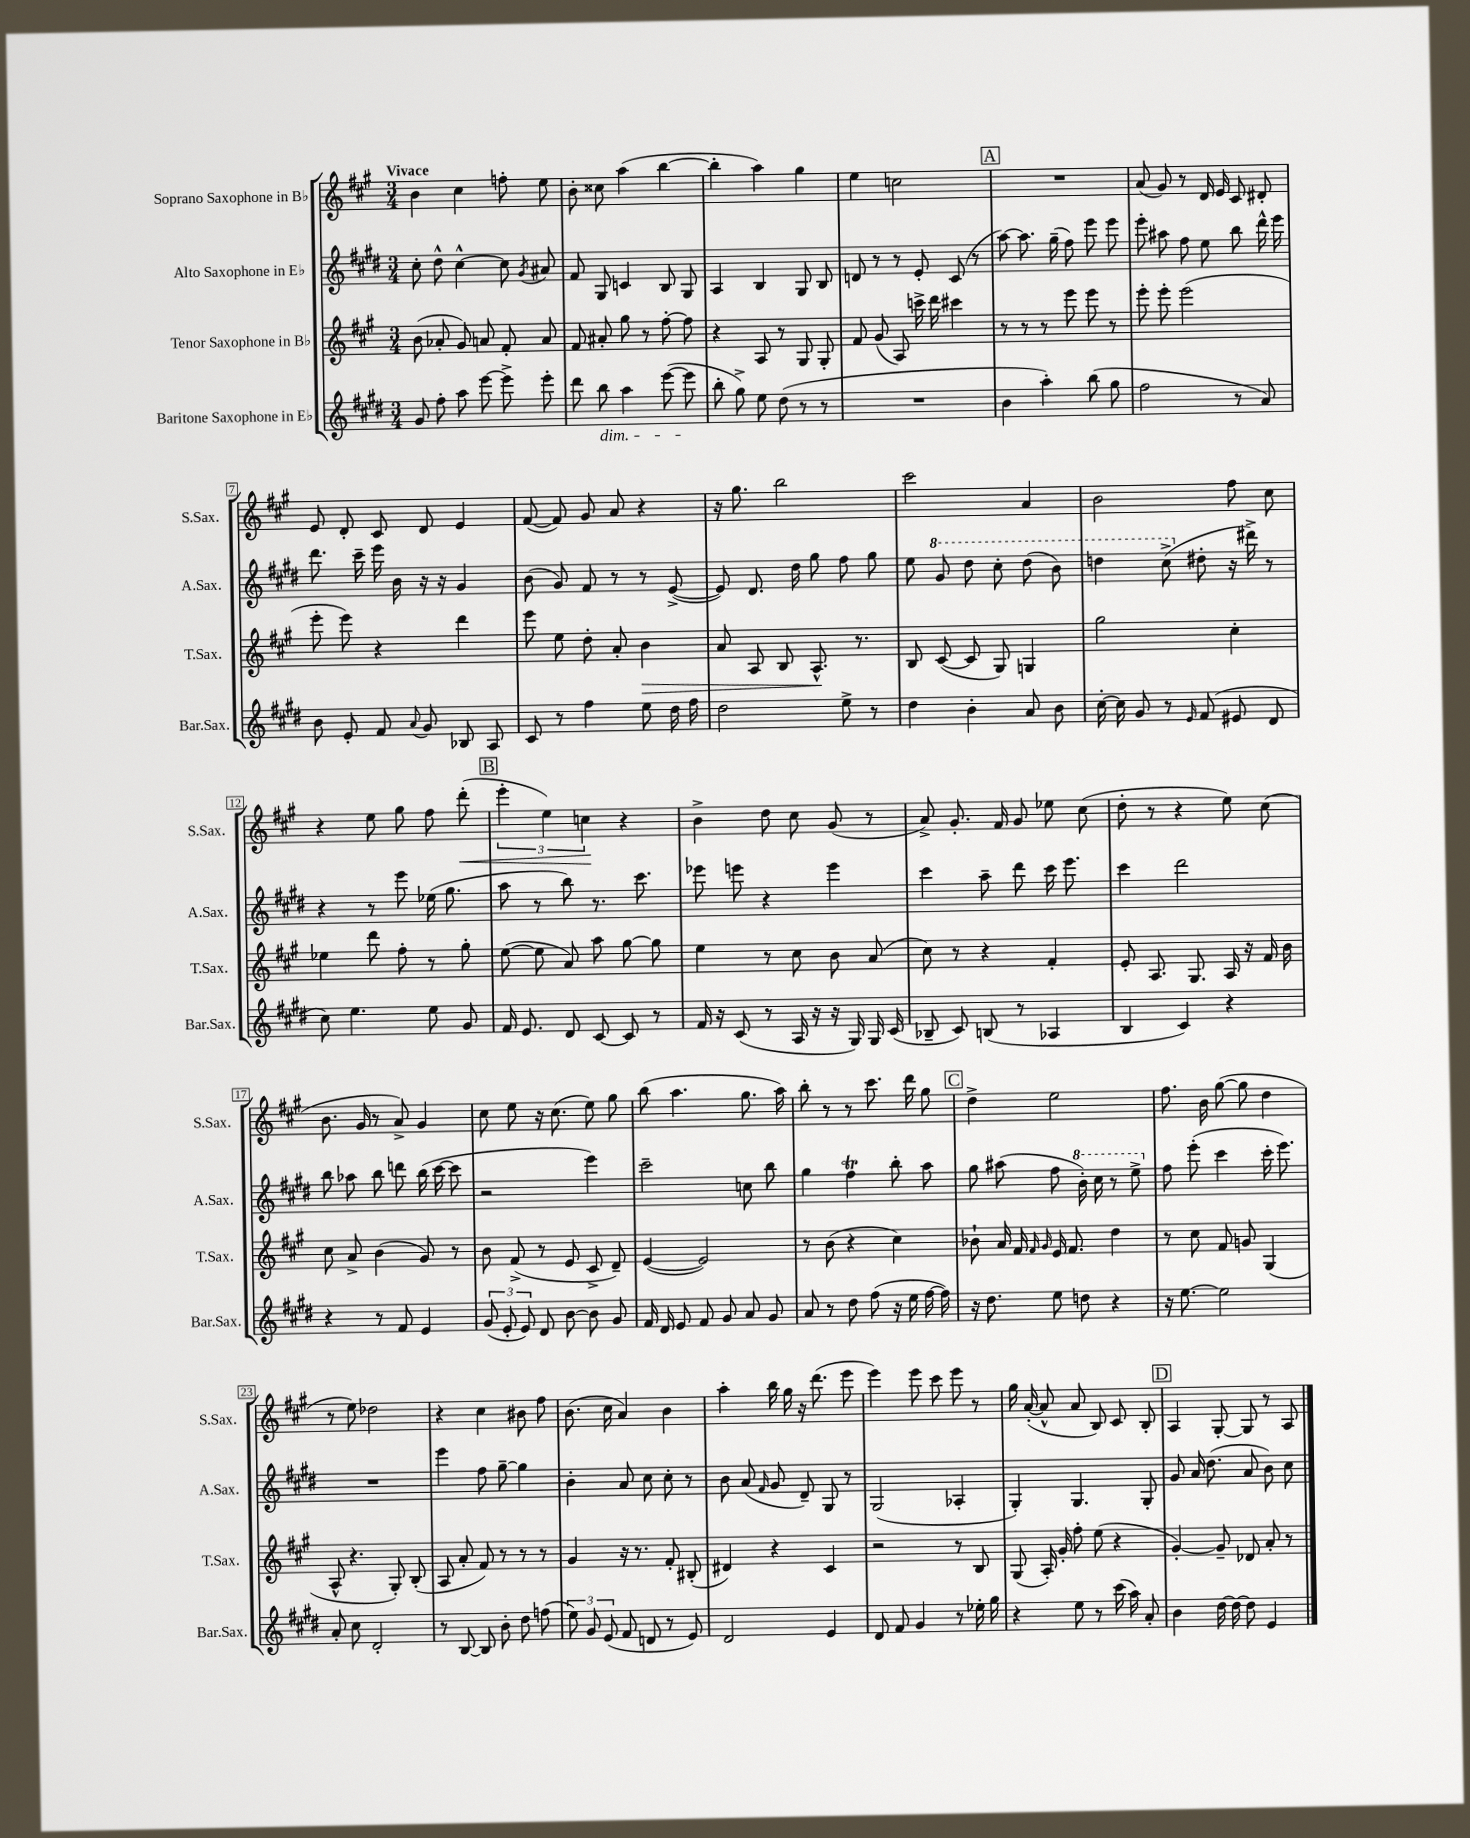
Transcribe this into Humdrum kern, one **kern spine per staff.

**kern	**kern	**kern	**kern
*staff4	*staff3	*staff2	*staff1
*clefG2	*clefG2	*clefG2	*clefG2
*k[f#c#g#d#]	*k[f#c#g#]	*k[f#c#g#d#]	*k[f#c#g#]
*M3/4	*M3/4	*M3/4	*M3/4
8g#/	(8b\	8cc#'\	4b\
8ff#'\	8a-'/	8dd#^^\	.
8aa\	8g#/)	[4cc#^^\	4cc#\
[8eee\	8a/	.	.
8eee^\]	8f#'/	8cc#\]	8ff'\
.	.	8qg#/	.
8eee'\	8a/	8a#/	8ee\
=	=	=	=
8ddd#\	8f#/	8f#/	8b'\
8bb\	8a#'/	8G#/	8cc##\
4aa\	8gg#\	4c/	(4aa\
.	8r	.	.
([8eee\	[8ff#'\	8B/	[4bb\
8eee\]	8ff#\]	8G#/	.
=	=	=	=
8bb'\	4r	4A/	4bb'\]
8gg#^\)	.	.	.
8ee\	8A/	4B/	4aa\)
(8dd#\	8r	.	.
8r	8G#/	8G#/	4gg#\
8r	8G#'/	8B/	.
=	=	=	=
2.r	8f#/	8d/	4ee\
.	(8g#/	8r	.
.	8A/)	8r	2cc\
.	16ccc^\	8e'/	.
.	16ddd\	.	.
.	4ccc#\	(8c#/	.
.	.	8r	.
=	=	=	=
4b\	8r	[8aa\)	2.r
.	8r	8.aa\]	.
4aa'\)	8r	.	.
.	.	(16gg#~\	.
.	8eee\	8ff#\)	.
(8bb\	8eee\	8eee\	.
8gg#\	8r	8eee\	.
=	=	=	=
2ff#\	8eee'\	8eee'\	(8a/
.	8eee'\	8aa#\	8g#/)
.	(2eee\	8ff#\	8r
.	.	8ee\	16d/
.	.	.	16e/
8r	.	8bb\	8c#/
8a/)	.	16ddd#^^\	8d#'/
.	.	16eee\	.
=	=	=	=
8b\	8eee'\	8.ddd#\	8e/
8e'/	8eee\)	.	8d'/
.	.	16ccc#~\	.
8f#/	4r	16eee\	8c#/
.	.	16b\	.
8qqa/	.	.	.
8g#/	.	16r	8d/
.	.	16r	.
8B-/	4ddd\	4g#/	4e/
8A/	.	.	.
=	=	=	=
8c#/	8eee\	(8b\	([8f#/
8r	8ee\	8g#/)	8f#/])
4ff#\	8dd'\	8f#/	8g#/
.	8a'/	8r	8a/
8ee\	4b\	8r	4r
16dd#\	.	([8e^/	.
16ff#\	.	.	.
=	=	=	=
2dd#\	8a/	8e/])	16r
.	.	.	8.gg#\
.	8A/	8.d#/	.
.	8B/	.	2bb\
.	.	16dd#\	.
.	8.A^^/	8gg#\	.
8ee^\	.	8ff#\	.
.	8.r	.	.
8r	.	8gg#\	.
=	=	=	=
4dd#\	8B/	8ee\	2ccc#\
.	([8c#/	8gg#/	.
4b'\	8c#/]	8ddd#\	.
.	8G#/)	8ccc#'\	.
8a/	4G/	(8ddd#\	4a/
8b\	.	8bb\)	.
=	=	=	=
[16cc#'\	2gg#\	4ddd\	2b\
16cc#\]	.	.	.
8g#/	.	.	.
8r	.	(8ccc#^\	.
16qqe/	.	.	.
(8f#/	.	8dd#'\	.
8e#/	4cc#'\	16r	8ff#\
.	.	16ddd#^\)	.
8d#/	.	8r	8cc#\
=	=	=	=
8cc#\)	4ee-\	4r	4r
4.ee\	.	.	.
.	8ddd\	8r	8ee\
.	8ff#'\	8eee\	8gg#\
8ee\	8r	(16ee-\	8ff#\
.	.	8.gg#\	.
8g#/	8gg#'\	.	(8ddd'\
=	=	=	=
16f#/	([8ee\	8aa\	6eee'\
8.e/	.	.	.
.	8ee\]	8r	.
.	.	.	6ee\)
8d#/	8a/)	8bb\)	.
.	.	.	6cc\
[8c#/	8aa\	8.r	.
8c#/]	[8gg#\	.	4r
.	.	8.ccc#\	.
8r	8gg#\]	.	.
=	=	=	=
16f#/	4ee\	8eee-\	4b^\
16r	.	.	.
(8c#/	.	8eee\	.
8r	8r	4r	8dd\
16A/	8cc#\	.	8cc#\
16r	.	.	.
16r	8b\	4eee\	(8g#/
16G#/)	.	.	.
16G#/	(8a/	.	8r
(16c#/	.	.	.
=	=	=	=
8B-~/	8cc#\)	4ccc#\	8a^/)
8c#/)	8r	.	8.g#'/
(8B/	4r	8aa~\	.
.	.	.	16f#/
8r	.	8ddd#\	8g#/
4A-/	4f#'/	16ccc#\	8ee-\
.	.	8.eee\	.
.	.	.	(8cc#\
=	=	=	=
4B/	8e'/	4ccc#\	8dd'\
.	8.A/	.	8r
4c#/)	.	2ddd#\	4r
.	8.G#/	.	.
4r	16A/	.	8ee\)
.	16r	.	.
.	16f#/	.	(8cc#\
.	16b\	.	.
=	=	=	=
4r	8cc#\	8bb\	8.b\
.	8a^/	8aa-\	.
.	.	.	16g#/
8r	(4b\	8bb\	8r
8f#/	.	8ddd\	8a^/)
4e/	8g#/)	(16bb\	4g#/
.	.	[16ccc#\	.
.	8r	8ccc#\]	.
=	=	=	=
(12g#/	8b\	2r	8cc#\
12e'/	.	.	.
.	(8f#^/	.	8ee\
12e/)	.	.	.
8d#/	8r	.	16r
.	.	.	(8.cc#\
[8b\	8e/	.	.
8b\]	8c#^/	4eee\)	8ee\)
8g#/	8d~/)	.	8gg#\
=	=	=	=
16f#/	([4e/	2ccc#~\	(8bb\
16d#/	.	.	.
8e/	.	.	4.aa\
8f#/	2e/])	.	.
8g#/	.	.	.
8a/	.	8cc\	8.gg#\
8g#/	.	8bb\	.
.	.	.	16aa\)
=	=	=	=
8a/	8r	4gg#\	8bb'\
8r	(8b\	.	8r
8dd#\	4r	4ff#\	8r
(8ff#\	.	.	8.ccc#\
16r	4cc#\)	8bb'\	.
16ee\	.	.	16ddd\
[16ff#\	.	8aa\	8gg#\
16ff#\])	.	.	.
=	=	=	=
16r	8b-`\	8gg#\	4dd^\
8.dd#\	.	.	.
.	16a/	(8aa#\	.
.	16f#/	.	.
.	16qqf#/	.	.
.	16qqg#/	.	.
8ee\	16e/	8ff#\	2ee\
.	8.f#/	.	.
8dd\	.	16bb'\)	.
.	.	16ccc#\	.
4r	4dd\	8r	.
.	.	8eee^\	.
=	=	=	=
16r	8r	8ff#\	8.ff#\
[8.ee\	.	.	.
.	8cc#\	(8eee'\	.
.	.	.	16b\
2ee\]	8f#/	4ccc#\	([8gg#\
.	8g/	.	8gg#\]
.	(4G#/	16ccc#'\	4dd\
.	.	8.eee\)	.
=	=	=	=
8a'/	8A^^/	2.r	8r
8cc#\	4.r	.	8ee\)
2d#'/	.	.	2dd-\
.	8G#'/)	.	.
.	(8B'/	.	.
=	=	=	=
8r	8A/	4eee\	4r
[8B/	8a'/	.	.
8B/]	8f#/)	8ff#\	4cc#\
8b'\	8r	[8gg#~\	.
8dd#\	8r	4gg#\]	8b#\
(8ff\	8r	.	8ff#\
=	=	=	=
12ee\)	4g#/	4b'\	(8.b\
12g#/	.	.	.
(12e/	.	.	.
.	.	.	16cc#\
8f#/	16r	8a/	4a/)
.	8.r	.	.
8d/	.	8cc#\	.
8r	8f#'/	8cc#'\	4b\
8e/)	(8B#'/	8r	.
=	=	=	=
2d#/	4d#/)	8b\	4aa'\
.	.	(8a/	.
.	.	16qqf#/	.
.	4r	8g#/	16bb\
.	.	.	16gg#\
.	.	8d#~/)	16r
.	.	.	(8.ddd\
4e/	4c#/	8G#/	.
.	.	8r	8eee\
=	=	=	=
8d#/	2r	(2G#/	4eee\)
8f#/	.	.	.
4g#/	.	.	8eee\
.	.	.	8ccc#\
8r	8r	4A-'/	8eee\
16ee-'\	8B/	.	8r
16gg#\	.	.	.
=	=	=	=
4r	(8G#/	4G#'/)	16gg#\
.	.	.	([16a'/
.	16A'/)	.	8a^^/]
.	16g#'/	.	.
8ee\	8ff#'\	4.G#/	8a/
8r	(8ee\	.	8B/)
(16ccc#\	4r	.	8c#/
16aa\)	.	.	.
8a'/	.	8G#'/	8B'/
=	=	=	=
4b\	[4g#'/)	8g#/	4A/
.	.	16a/	.
.	.	(8.dd#\	.
[16dd#\	8g#~/]	.	[8G#'/
16dd#\_	.	.	.
8dd#\]	8d-/	8a/	8G#/]
4e/	8a'/	8b\)	8r
.	8r	8cc#\	8A/
==	==	==	==
*-	*-	*-	*-
